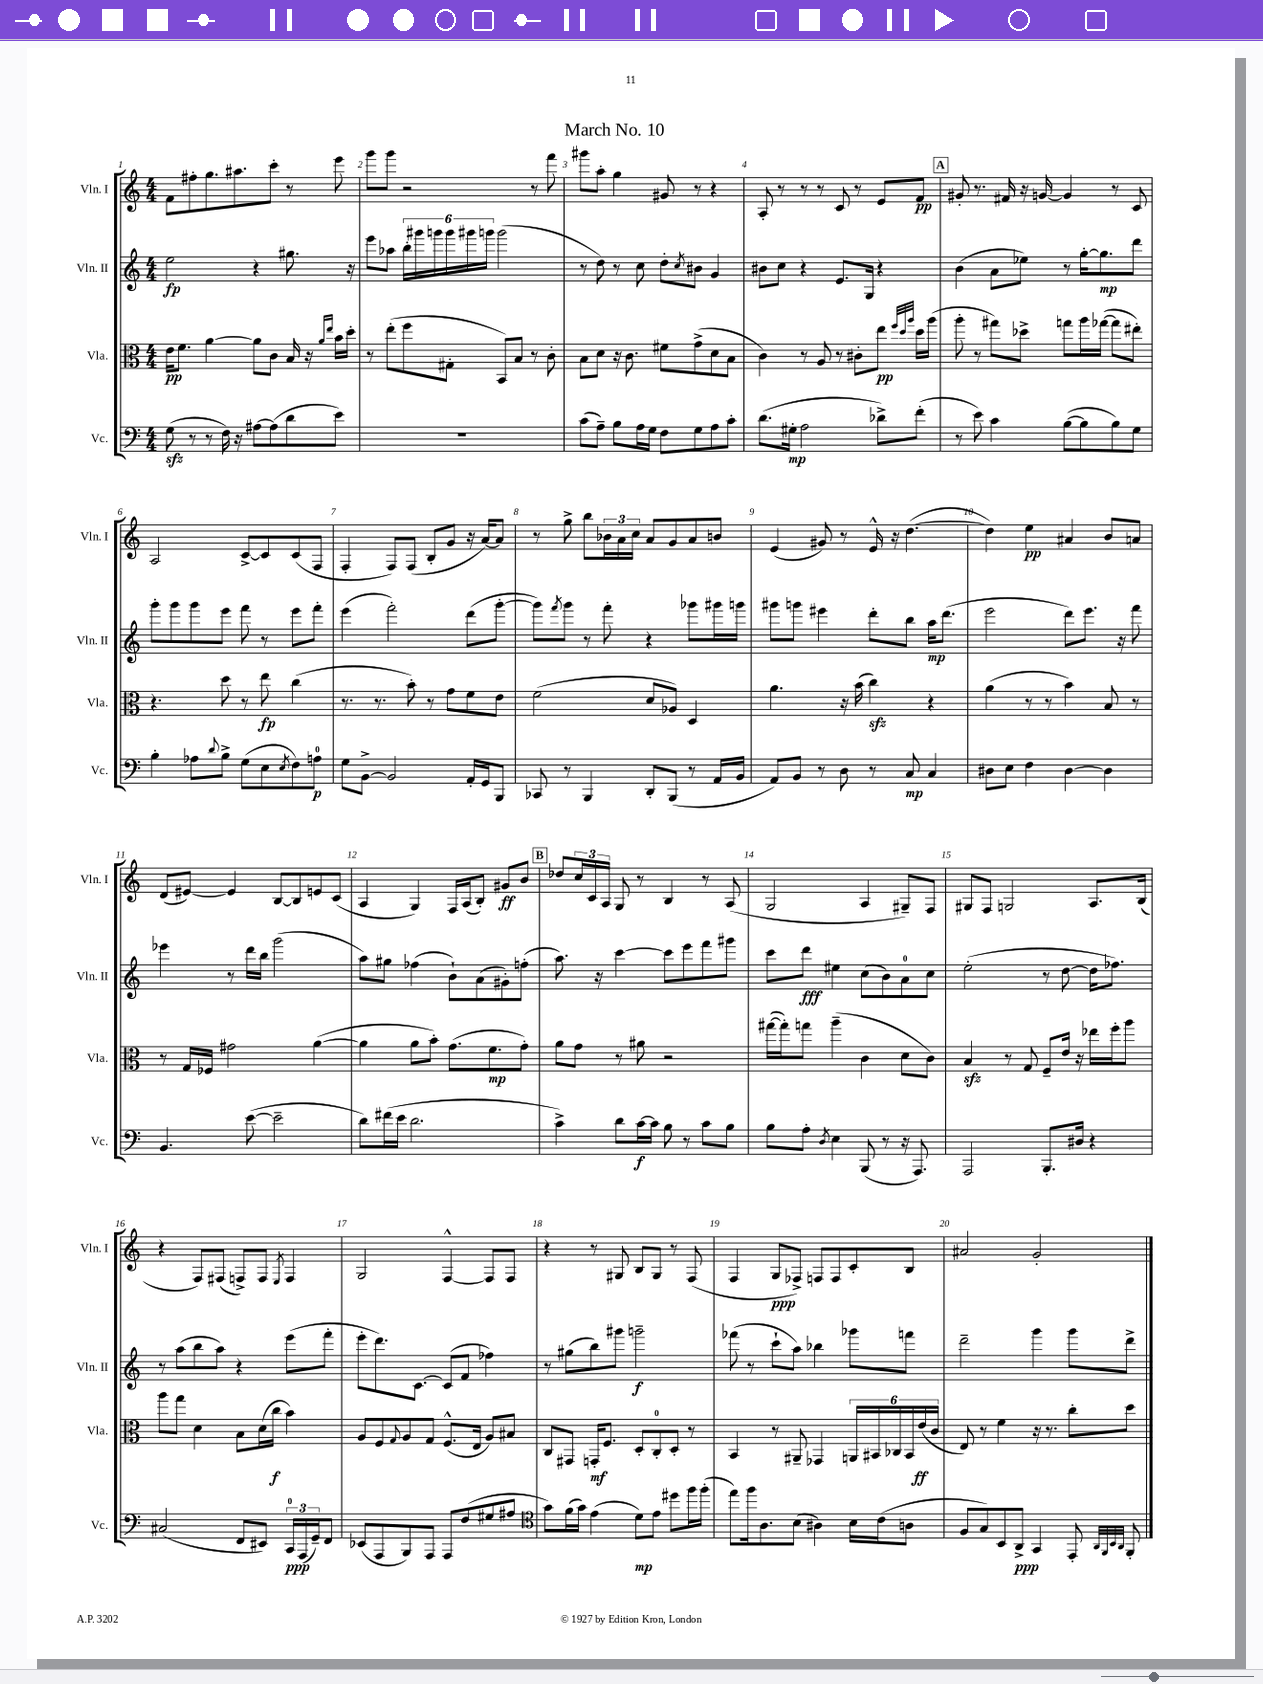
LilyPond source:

\header { title = "March No. 10" }
<<
\new StaffGroup <<
\new Staff = "s0" \with { instrumentName = "Vln. I" shortInstrumentName = "Vln. I" } {
    \clef treble \key c \major \numericTimeSignature \time 4/4
    f'8 fis''8-. g''8. ais''8. c'''8-. r8 e'''8 |
    g'''8 g'''8 r2 r8 f'''8 |
    gis'''8 a''8-. g''4 gis'8 r8 r4 |
    a8-. r8 r8 r8 c'8 r8 e'8 f'8\pp |
    \mark \markup { \box "A" } gis'8-. r8. fis'16 r16 g'16~ g'4 r8 c'8 |
    a2 c'8~-> c'8 c'8( f8 |
    f4-. f8) f8( b8-. g'8 r16 a'16~) a'8 |
    r8 g''8-> b''8 \tuplet 3/2 { bes'16 a'16 c''16 } a'8 g'8 a'8 b'8 |
    e'4( gis'8) r8 e'16-^ r16 d''4.~( |
    d''4) e''4\pp ais'4 b'8 a'8 |
    d'8( eis'8~) eis'4 b8~ b8 e'8 c'8( |
    a4 g4) f16 a16( b8-.) gis'8\ff b'8 |
    \mark \markup { \box "B" } des''8 \tuplet 3/2 { c''16 c'16 a16 } g8 r8 b4 r8 a8( |
    g2 a4 gis8--) f8 |
    gis8 f8 g2 a8. b16( |
    r4 f8) fis8( f8->) f8 \acciaccatura { e8 } f4 |
    g2 f4~-^ f8 f8 |
    r4 r8 gis8 b8 gis8 r8 f8( |
    f4 g8\ppp fes8->) f8 f8 c'8-. b8 |
    ais'2 g'2-. \bar "|." |
}
\new Staff = "s1" \with { instrumentName = "Vln. II" shortInstrumentName = "Vln. II" } {
    \clef treble \key c \major \numericTimeSignature \time 4/4
    e''2\fp r4 gis''8. r16 |
    e'''8 aes''8 \tuplet 6/4 { b''16-. gis'''16 g'''16 g'''16 gis'''16 g'''16 } g'''2( |
    r8 d''8) r8 c''8 d''8-. \acciaccatura { c''8 } bis'8 g'4 |
    bis'8 c''8 r4 e'8. g16 r4 |
    \mark \markup { \box "A" } b'4( a'8 ees''8) r8 g''16~-. g''8.\mp d'''8 |
    g'''8-. g'''8 g'''8 e'''8 f'''8 r8 e'''8 f'''8-. |
    e'''4( f'''2-.) d'''8( g'''8~-. |
    g'''8) \acciaccatura { f'''8 } g'''8 r8 f'''8-. r4 ges'''8 gis'''16 g'''16 |
    gis'''8 g'''8 eis'''4 d'''8-. b''8 a''16\mp d'''8.( |
    e'''2 d'''8) e'''8. r16 f'''8 |
    ees'''4 r8 d'''16 b''16 g'''2( |
    a''8) gis''8 fes''4( b'8-!) a'8( gis'8-.) f''8-.( |
    \mark \markup { \box "B" } a''8.) r16 c'''4~ c'''8 e'''8 f'''8 gis'''8 |
    c'''8 d'''8\fff eis''4 c''8( b'8) a'8-0 c''8 |
    e''2-.( r8 d''8~ d''16 fes''8.) |
    r8 a''8( b''8 a''8) r4 e'''8( f'''8-. |
    e'''8-. d'''8.) c'8.~ c'8( f'8 fes''4) |
    r8 gis''8( b''8) gis'''8 g'''2--\f |
    fes'''8( r8 c'''8-! a''8) bes''4 ges'''8 f'''8 |
    d'''2-- g'''4 g'''8 d'''8-> \bar "|." |
}
\new Staff = "s2" \with { instrumentName = "Vla." shortInstrumentName = "Vla." } {
    \clef alto \key c \major \numericTimeSignature \time 4/4
    e'16\pp f'8. a'4~ a'8 c'8 b16 r16 \grace { a'16 e''16 } b'16 d''16-. |
    r8 e''8-.( f''8 gis8-. b,8) b8 r8 c'8-. |
    b8 d'8 r16 c'8. fis'8 g'8->( d'8 b8 |
    c'4) r8 a8 r8 cis'8-. e''8\pp \grace { f''32 d''32 a''32 } d''16 a''16( |
    \mark \markup { \box "A" } a''8-. r8 gis''8) des''8-> g''8 a''16 ges''16~( ges''8 eis''8-.) |
    r4. d''8 r8 e''8\fp c''4( |
    r8. r8. b'8-.) r8 g'8 f'8 e'8 |
    f'2( d'8 aes8) d4 |
    a'4. r16 b'16( c''4\sfz) r4 |
    a'4( r8 r8 b'4) b8 r8 |
    r8 g16 fes16 gis'2 a'4~( |
    a'4 a'8 b'8-.) g'8.( f'8.\mp g'8-.) |
    \mark \markup { \box "B" } a'8 g'8 r8 ais'8 r2 |
    gis''16~( gis''16-.) g''8 a''4--( c'4 d'8 c'8) |
    b4\sfz r8 g8 f8-- e'16 r16 ees''16 f''16-. a''8 |
    a''8 g''8 d'4 b8 d'16( c''16\f b'4) |
    a8 f8 \appoggiatura { g8 } a8 g8 f8.-^( e16 a8) bis8 |
    c8 gis,8 g,16-.\mf f8. d8-. c8-0-. d8-. r8 |
    b,4 r8 ais,8-- ges,4 \tuplet 6/4 { a,16 bis,16 ces16 bis,16 e'16\ff( c'16 } |
    e8) r8 f'4 r16 r8. c''8-. d''8 \bar "|." |
}
\new Staff = "s3" \with { instrumentName = "Vc." shortInstrumentName = "Vc." } {
    \clef bass \key c \major \numericTimeSignature \time 4/4
    g8\sfz( r8 r8 f16) r16 ais8~ ais8( d'8 e'8) |
    R1 |
    c'8( a8--) b8 a16 g16 f8 g8 a8 c'8-. |
    d'8.( gis16-.\mp a2 des'8->) f'8-.( |
    \mark \markup { \box "A" } r8 e'8) c'4 b8~( b8 b8) g8 |
    b4-. aes8 \appoggiatura { d'8 } b8-> g8( e8 \acciaccatura { e8 } f8) a8-0\p |
    g8 b,8~-> b,2 a,16-. g,16 b,,8 |
    ces,8 r8 b,,4 d,8-. b,,8( r8 a,16 b,16 |
    a,8) b,8 r8 d8 r8 c8\mp c4 |
    dis8 e8 f4 dis4~ dis4 |
    b,4. e'8~( e'2-- |
    d'8) fis'16( e'16 d'2. |
    \mark \markup { \box "B" } c'4->) d'8 c'16~\f c'16 b8 r8 c'8 b8 |
    b8 a8-. \acciaccatura { d8 } e4 b,,8( r8 r16 a,,8.) |
    a,,2 b,,8.-. dis16 r4 |
    cis2( f,8 eis,8) \tuplet 3/2 { c,16-0\ppp a,,16( g,16--) } f,8 |
    ees,8( a,,8 b,,8) a,,8 a,,8 f8( gis8 ais8 |
    \clef tenor g'8) f'16( g'16) e'4( d'8\mp) e'8 dis''8 f''16 f''16-.( |
    e''8) f''16 a8. b8( ais4) b16 c'16( a8 |
    f8 g8) b,8 a,8->\ppp g,4 e,8-. \grace { a,32 f,32 b,32 a,32 } f,8-. \bar "|." |
}
>>
>>
\layout { \context { \Score \override BarNumber.break-visibility = ##(#f #t #t) barNumberVisibility = #all-bar-numbers-visible } }
